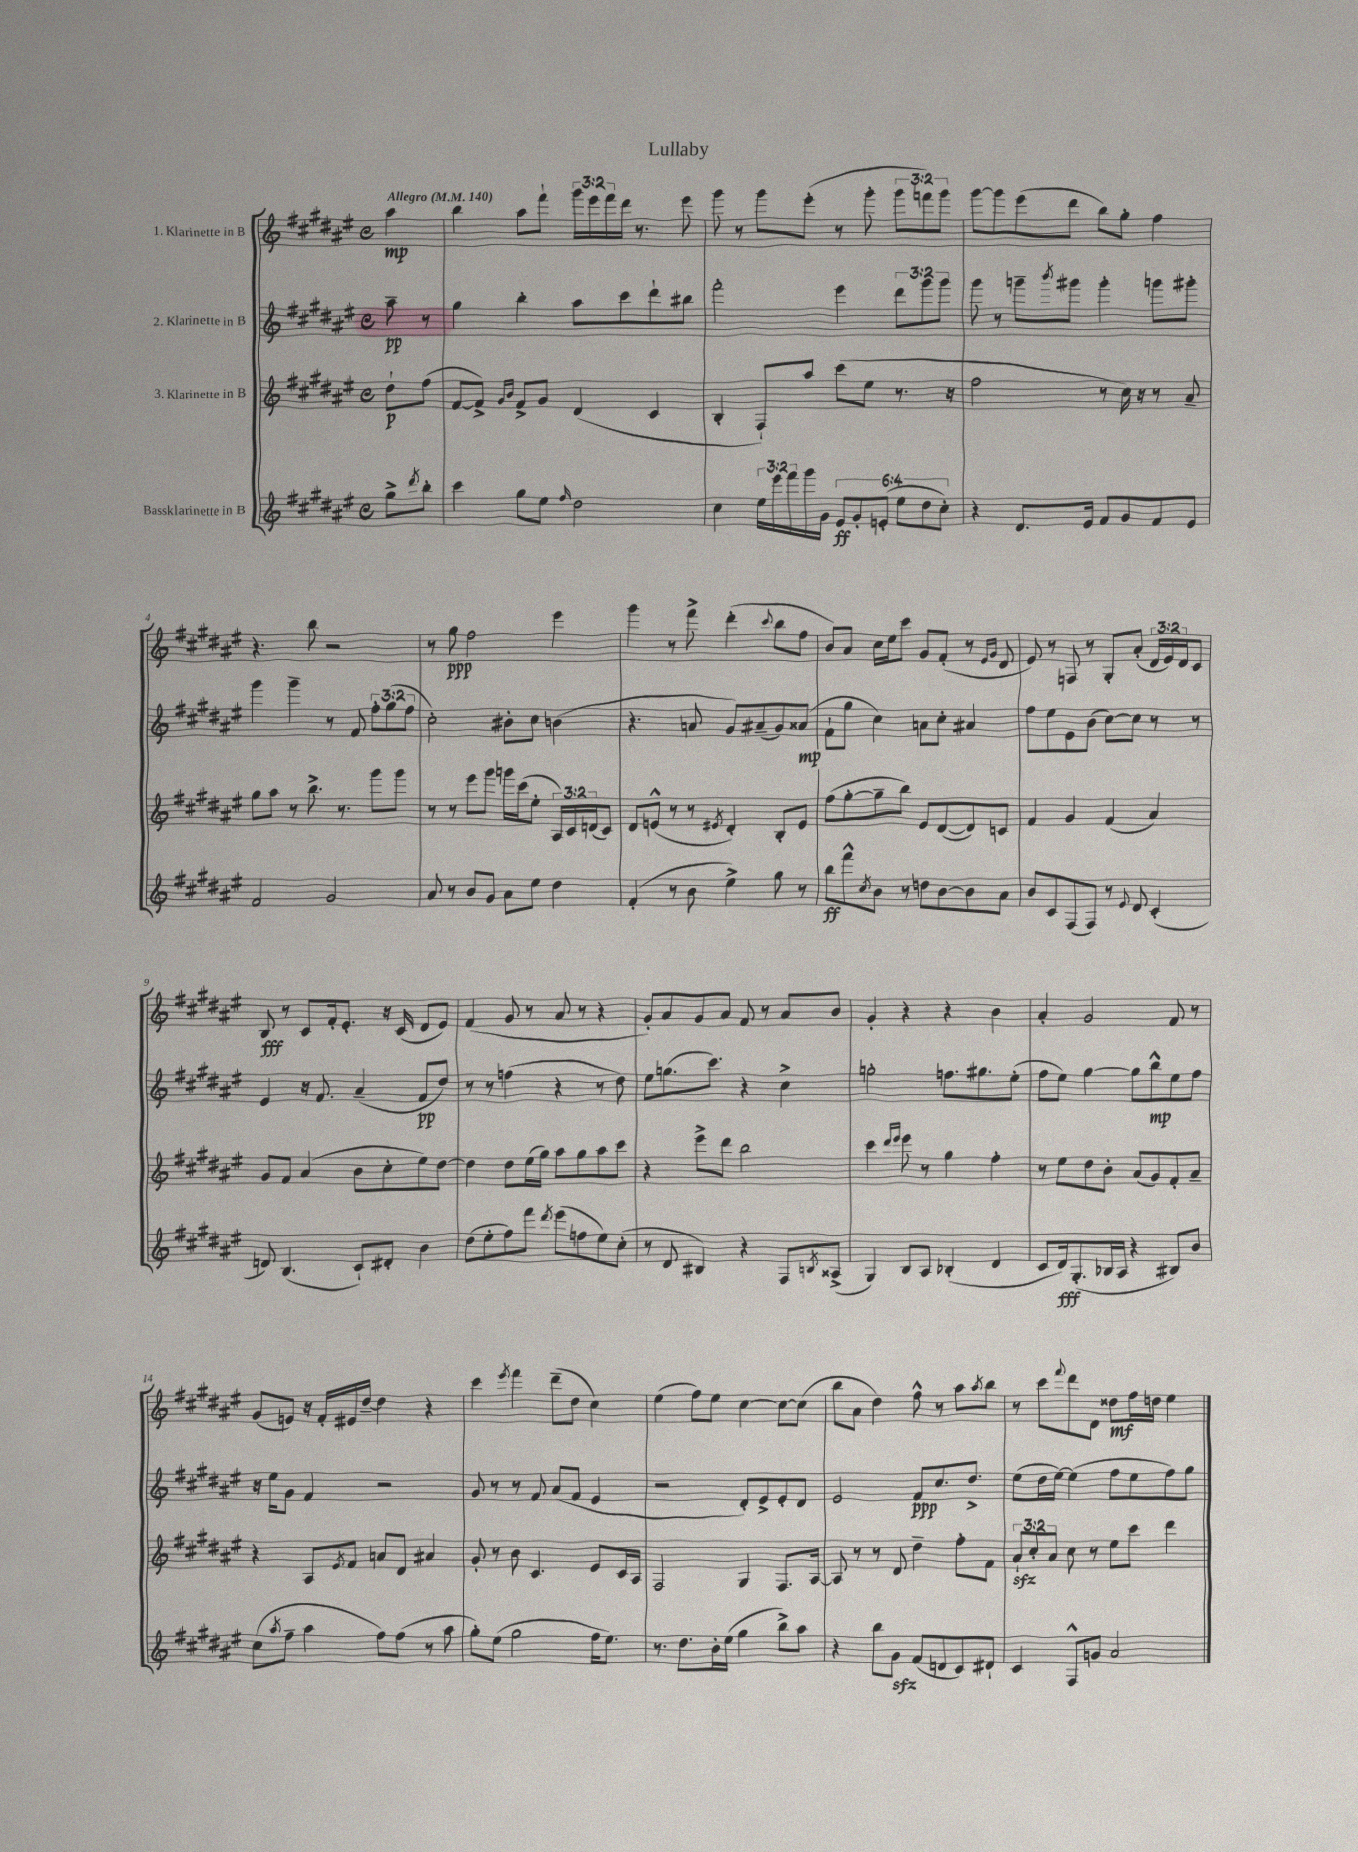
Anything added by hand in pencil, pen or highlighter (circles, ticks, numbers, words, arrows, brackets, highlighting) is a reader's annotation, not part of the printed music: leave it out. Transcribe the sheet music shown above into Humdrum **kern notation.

**kern	**kern	**kern	**kern
*staff4	*staff3	*staff2	*staff1
*clefG2	*clefG2	*clefG2	*clefG2
*k[f#c#g#d#a#e#]	*k[f#c#g#d#a#e#]	*k[f#c#g#d#a#e#]	*k[f#c#g#d#a#e#]
*M4/4	*M4/4	*M4/4	*M4/4
*met(c)	*met(c)	*met(c)	*met(c)
*MM140	*MM140	*MM140	*MM140
8gg#^\L	8dd#`\L	8aa#~\	4aa#\
8qddd#/	.	.	.
8bb'\J	(8ff#\J	8r	.
=	=	=	=
4ccc#\	[8f#/L	4gg#\	4bb\
.	8f#^/]J)	.	.
.	16qqg#/LL	.	.
.	16qqb/JJ	.	.
8gg#\L	8f#^/L	4bb'\	8aa#\L
8ee#\J	8g#/J	.	8fff#`\J
16qqff#/	.	.	.
2dd#\	(4d#/	8aa#\L	24ggg#\LL
.	.	.	24eee#\
.	.	.	24fff#\
.	.	8ccc#\	16ddd#\JJ
.	.	.	8.r
.	4c#/	8ddd#`\	.
.	.	8bb#\J	8eee#\
=	=	=	=
4cc#\	4B'/	2fff#'\	8ggg#\
.	.	.	8r
24ee#\LL	8F#`/L)	.	8ggg#\L
24eee#\	.	.	.
24fff#\	.	.	.
16ggg#\	8aa#/J	.	(8eee#'\J
16g#\JJ	.	.	.
12e#/L	(8ccc#\L	4eee#\	8r
12g#'/	.	.	.
.	8ee#\J	.	8ggg#'\
(12e'/J	.	.	.
12ee#\L	8.r	12ddd#\L	12ggg#\L
12dd#\	.	12ggg#\	12fff\)
12cc#'\J)	.	12ggg#\J	12ggg#\J
.	16r	.	.
=	=	=	=
4r	2ff#\	8ggg#\	[8ggg#\L
.	.	8r	8ggg#\]
8.d#/L	.	8ggg~\L	(8eee#\
.	.	8qbbb/	.
.	.	8ggg#\J	8ddd#\J
16e#/Jk	.	.	.
8f#/L	8r	4ggg#'\	8bb\L)
8g#/	16cc#\)	.	8gg#'\J
.	16r	.	.
8f#/	8r	8ggg\L	4ff#\
8e#/J	8a#~/	8ggg#'\J	.
=	=	=	=
2f#/	8gg#\L	4ggg#\	4.r
.	8aa#\J	.	.
.	8r	4ggg#~\	.
.	8.bb^\	.	8bb\
2g#/	.	8r	2r
.	8.r	.	.
.	.	8f#/	.
.	8ggg#\L	12ff#'\L	.
.	.	(12gg#\	.
.	8ggg#\J	.	.
.	.	12ff#\J	.
=	=	=	=
8a#/	8r	2cc#'\)	8r
8r	8r	.	8gg#\
8b/L	8eee#\L	.	2ff#\
8g#/J	8ggg#\J	.	.
8a#\L	16ggg\LL	8b#'\L	.
.	(16ccc#\J	.	.
8ee#\J	8ee#'\J	8cc#\J	.
4dd#\	24A#/LL)	(4b\	4eee#\
.	24c#/	.	.
.	(24d/J	.	.
.	8c#/J)	.	.
=	=	=	=
(4f#'/	8d#/L	4.r	4ggg#\
.	(8e^^/J	.	.
8r	8r	.	8r
8b\	8r	8a/	8fff#^\
.	8qe#/	.	.
4ee#^\)	4d#'/)	8g#/L)	(4ddd#'\
.	.	(8a#~/	.
.	.	.	8qqccc#/
8gg#\	8B'/L	8g#/)	8bb\L
8r	8e#/J	(8a##/J	8ff#\J
=	=	=	=
8bb\L	(8ff#\L	8f#`\L	8b/L)
8fff#^^\	[8gg#'\	8gg#\J	8a#/J
8qcc#/	.	.	.
8b\J	8gg#~\]	4cc#\)	16cc#\LL
.	.	.	16ee#\J
8r	8bb\J)	.	8ccc#\J
8dd\L	8e#/L	8a\L	8g#/L
[8b\	([8d#/	8cc#'\J	(8f#'/J
8b\]	8d#/])	4a#/	8r
.	.	.	16qqe#/LL
.	.	.	16qqg#/JJ
8a#\J	8c/J	.	8d#/
=	=	=	=
8b/L	4f#/	8ff#\L	8e#/)
8c#/	.	8ee#\	8r
(8F#/	4g#/	8e#\	8F/
8F#/J)	.	(8b\J	8r
8r	(4f#/	[8cc#\L)	8G#'/L
8qqe#/	.	.	.
8d#/	.	8cc#\]J	(8a#'/J
(4c#'/	4a#/)	8r	24d#/LL
.	.	.	24e#/)
.	.	.	24d#/J
.	.	8r	8c#/J
=	=	=	=
8d/)	8g#/L	4e#/	8B/
(4.B/	8f#/J	.	8r
.	(4a#/	16r	8c#/L
.	.	8.f#/	.
.	.	.	16f#'/k
.	.	.	8.e#'/J
8c#`/L)	8b\L	(4a#~/	.
8d#'/J	8cc#'\	.	16r
.	.	.	(16c#/
4b\	8ee#\)	8f#/L	8d#/L
.	[8dd#\J	8dd#/J)	8e#/J)
=	=	=	=
(8dd#\L	4dd#\]	8r	(4f#/
8ee#'\	.	8r	.
8ff#\)	8dd#\L	(4ff\	8g#/
8fff#\J	(16ee#\L	.	8r
.	16gg#\JJ)	.	.
8qddd#/	.	.	.
(8eee#\L	8aa#\L	4r	8a#/
8ff\	8gg#\	.	8r
8ee#\)	8aa#\	8r	4r
(8cc#'\J	8ccc#\J	8dd#\)	.
=	=	=	=
8r	4r	8ee#\L	8g#'/L)
8d#/	.	(8.gg\	8a#/
4B#/)	8eee#^\L	.	8g#/
.	.	8.ccc#\J)	.
.	8ddd#\J	.	8a#/J
4r	2bb\	4r	8f#/
.	.	.	8r
8F#/L	.	4cc#^\	8a#/L
8qB/	.	.	.
(8A##^/J	.	.	8b/J
=	=	=	=
4G#/)	4ccc#\	2gg'\	4g#'/
.	16qqddd#/LL	.	.
.	16qqeee#/JJ	.	.
8B/L	8eee#\	.	4r
8A#/J	8r	.	.
(4B-'/	4gg#\	8.ff\L	4r
.	.	8.gg#\	.
4d#/	4ff#'\	.	4b\
.	.	(8ee#'\J	.
=	=	=	=
8c#/L	8r	8ff#\L	4a#'/
16d#/k)	8ee#\L	8ee#\J)	.
(8.G#'/	.	.	.
.	8dd#\	[4gg#\	2g#/
16B-/L	8b'\J	.	.
16A#/JJ	.	.	.
4r	(8a#/L	8gg#\]L	.
.	8g#/)	8bb^^\	.
8B#/L)	8f#'/	8ee#\	8f#/
8b/J	8a#~/J	8ff#\J	8r
=	=	=	=
(8cc#\L	4r	16r	(8g#/L
.	.	16ee#\LK	.
8qaa#/	.	.	.
8ff#~\J	.	8g#\J	8e/J)
4aa#\	8A#/L	4f#/	16r
.	.	.	16f#'/LL
.	8qe#/	.	.
.	8f#/J	.	16e#/
.	.	.	[16dd#~/JJ
8ff#\L)	8a/L	2r	4dd#\]
(8ff#\J	8d#/J	.	.
8r	4a#/	.	4r
8aa#\	.	.	.
=	=	=	=
8gg#'\L)	8g#'/	8g#/	4ccc#\
(8ee#\J	8r	8r	.
.	.	.	8qeee#/
2gg#\	8b\	8r	4fff#\
.	4.c#/	8f#/	.
.	.	(8a#/L	(8ddd#~\L
.	.	8f#/J	8dd#\J
16ff#\LK	8e#/L	4e#/	4cc#\)
8.ee#\J)	.	.	.
.	16c#/L	.	.
.	16A#/JJ	.	.
=	=	=	=
8.r	2F#/	2r	(4ee#\
8.dd#\L	.	.	.
.	.	.	8ff#\L)
16b'\L	.	.	8ee#\J
(16ee#\JJ	.	.	.
4gg#\	4G#/	8d#'/L)	[4cc#\
.	.	8e#^/	.
8bb^\L)	8.F#/L	8e#'/	8cc#\_L
8aa#\J	.	8d#/J	(8cc#\]J
.	[16A#/Jk	.	.
=	=	=	=
4r	8A#/]	2e#/	8bb\L
.	8r	.	8a#\J
8bb\L	8r	.	4dd#\)
8g#\J	8d#/	.	.
(8f#/L	4dd#~\	8f#/L	8ff#^^\
8d/	.	8.cc#/	8r
8c#/)	8ff#'\L	.	8aa#\L
.	.	8.dd#^/J	.
.	.	.	8qaa#/
8d#`/J	8f#\J	.	8bb\J
=	=	=	=
4c#/	12a#`/L	(8ee#\L	8r
.	12cc#'/	.	.
.	.	16dd#\L	8ccc#\L
.	12a#/J	.	.
.	.	[16ee#\JJ)	.
.	.	.	8qqfff#/
8F#^^/L	8cc#\	(4ee#\]	8ddd#\
8g/J	8r	.	8d#\J
2a#/	8ee#\L	8ff#\L	8dd##\L
.	8ccc#\J	8ee#\	16ff#\L
.	.	.	16dd\JJ
.	4ddd#\	8ff#\)	4ee#\
.	.	8gg#\J	.
==	==	==	==
*-	*-	*-	*-
